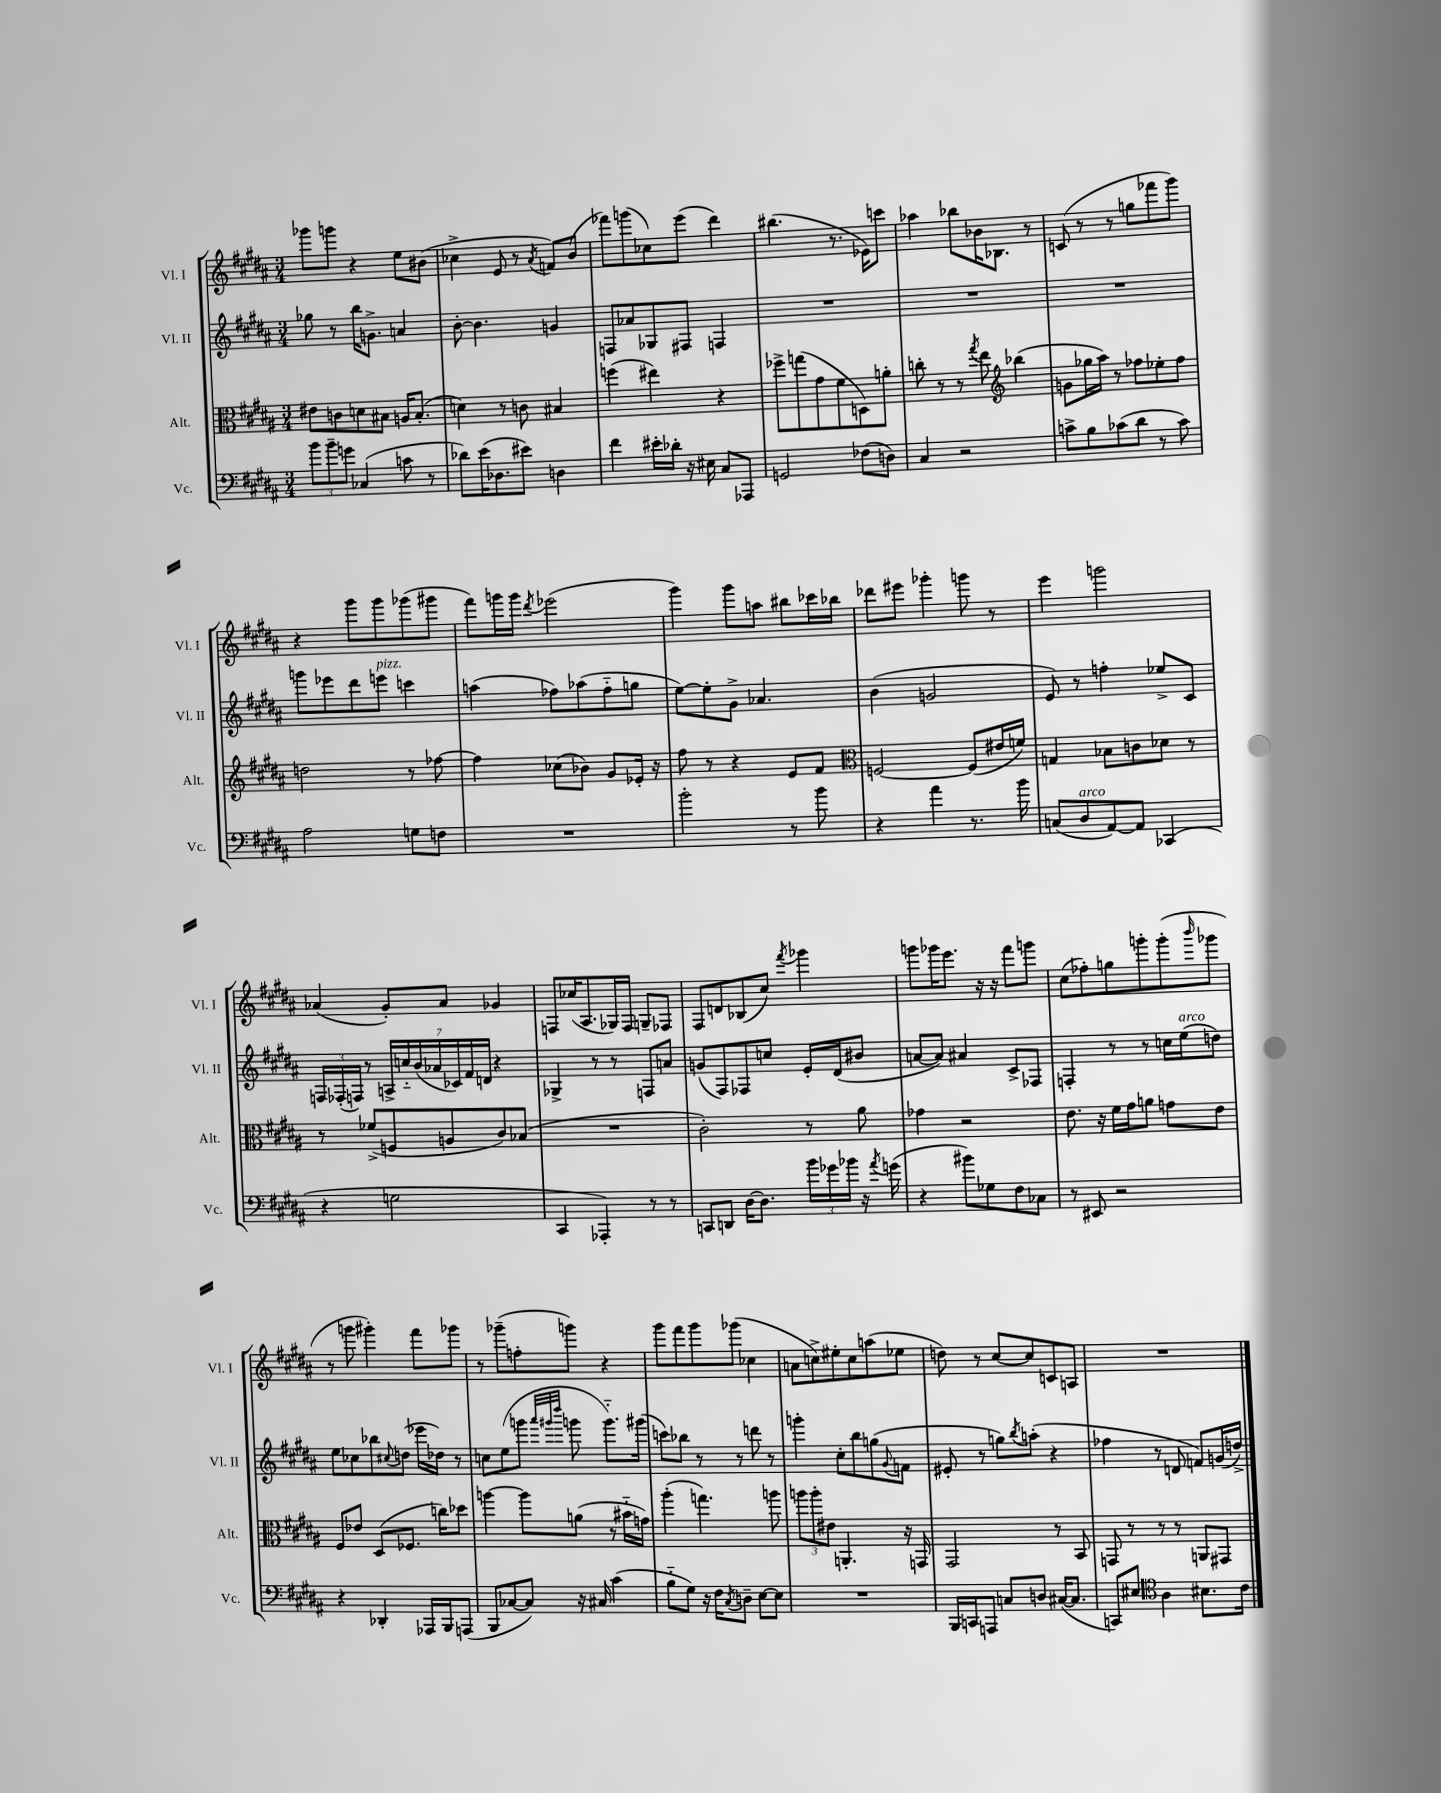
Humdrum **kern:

**kern	**kern	**kern	**kern
*part4	*part3	*part2	*part1
*staff4	*staff3	*staff2	*staff1
*I"Vc.	*I"Alt.	*I"Vl. II	*I"Vl. I
*I'Vc.	*I'Alt.	*I'Vl. II	*I'Vl. I
*clefF4	*clefC3	*clefG2	*clefG2
*k[f#c#g#d#a#]	*k[f#c#g#d#a#]	*k[f#c#g#d#a#]	*k[f#c#g#d#a#]
*M3/4	*M3/4	*M3/4	*M3/4
=39	=39	=39	=39
12b\L	8e#X\L	8gg-X\	8ggg-X\L
12b~\	.	.	.
.	8cn\	8r	8gggn\J
12gn\J	.	.	.
(4C-X/	8dn\	16bb\KL	4r
.	.	8.gn^\J	.
.	8B#X\J	.	.
8cn\	16An/KL	4an/	8ee\L
.	(8.B#'/J	.	.
8r	.	.	(8b#X\J
=40	=40	=40	=40
8d-X\L)	4dn\)	[8b'\	4cc-X^\
(16e\K	.	4.b\]	.
8.D-X\	.	.	.
.	8r	.	8e/
8e#X\J)	8cn\	.	8r
.	.	.	8qa#/
4Dn\	4B#X/	4gn/	8fn/L)
.	.	.	(8b/J
=41	=41	=41	=41
4f#\	(4ffn\	8Fn/L	8fff-X\L)
.	.	8a-X/	(8gggn\
16e#X'\LL	4ee#X\)	8G-X/	8cc-X\)
16d-X'\JJ	.	.	.
16r	.	8F#X/J	(8eee\J
16E#X\	.	.	.
8C#/L	4r	4Fn/	4ddd#\)
8AAA-X/J	.	.	.
=42	=42	=42	=42
2GGn/	8ff-X^\L	2.r	(4.bb#X\
.	(8ggn\	.	.
.	8g#\	.	.
.	8f#\	.	8.r
(8F-X\L	8Dn\)	.	.
.	.	.	16e-X\KL)
8Dn\J)	8an'\J	.	8cccn\J
=43	=43	=43	=43
4C#/	8ccn'\	2.r	4aa-X\
.	8r	.	.
2r	8r	.	8bb-X\L
.	8qgg#/	.	.
.	8ee\	.	16b-X\K
.	.	.	8.B-X\J
*	*clefG2	*	*
.	(4bb-X\	.	.
.	.	.	8r
=44	=44	=44	=44
8cn^\L	8gn\L	2.r	(8cn/
8B\	16gg-X\L	.	8r
.	16aa#\JJ)	.	.
(8c-X\	8r	.	8r
8d#\J	8ff-X\L	.	8ggn\L
8r	8ee-X'\	.	8fff-X\
8c-\)	8ff-\J	.	8ggg#\J)
!!LO:LB:g=z
=45	=45	=45	=45
2A#\	2ddn\	8gggn\L	4r
.	.	8eee-X\	.
.	.	8ddd#\	8ggg#\L
!	!	!LO:TX:a:i:t=pizz.	!
.	.	8eeen\J	8ggg#\
8Gn\L	8r	4cccn\	(8ggg-X\
8Fn\J	[8ff-X\	.	8ggg#X\J
=46	=46	=46	=46
2.r	4ff-\]	(4aan\	8fff#\L)
.	.	.	16gggn\L
.	.	.	16ggg\JJ
.	.	.	8qddd#/
.	(8cc-X\L	8ff-X\L)	(2eee-X\
.	8b-X\J)	(8aa-X\	.
.	8g#/L	8ff-\	.
.	16e-X'/Jk	8ggn\J	.
.	16r	.	.
=47	=47	=47	=47
2b'\	8ff#\	[8ee\L)	4ggg#\)
.	8r	8ee'\]	.
.	4r	8g#^\J	8ggg#\L
.	.	4.a-X/	8aan\J
8r	8e/L	.	8bb#X\L
8b\	8f#/J	.	16ccc-X\L
.	.	.	16bb-X\JJ
=48	=48	=48	=48
*	*clefC3	*	*
4r	[2Fn/	(4b\	8ddd-X\L
.	.	.	8eee#X\J
4a#\	.	2gn/	4ggg-X'\
8.r	(8F/L]	.	8gggn\
.	16e#X/L	.	8r
16b\	16fn/JJ)	.	.
=49	=49	=49	=49
(8Cn/L	4Gn/	8e/)	4eee\
!LO:TX:a:i:t=arco	!	!	!
8D#/	.	8r	.
[8AA#/)	8B-X\L	4ffn'\	2gggn\
8AA#/J]	8cn\	.	.
(4CC-X/	8d-X\J	8ee-X^/L	.
.	8r	8c#/J	.
!!LO:LB:g=z
=50	=50	=50	=50
4r	8r	24Fn/LL	(4a-X/
.	.	(24F-X'/	.
.	.	24Fn/JJ)	.
.	(8f-X^/L	8r	.
2Gn\	8Fn/	28An^/LL	8g#'/L)
.	.	28ccn/	.
.	.	(28b/	.
.	.	28a-X/	.
.	8An/	.	8a-/J
.	.	28c-X/)	.
.	.	28f#/	.
.	.	28dn/JJ	.
.	8c#/)	4r	4g-X/
.	(8B-X/J	.	.
=51	=51	=51	=51
4CC#/	2.r	4G-X^/	8Fn/L
.	.	.	(16cc-X/K
.	.	.	8.A#/
4AAA-X'/)	.	8r	.
.	.	8r	16G-X/L)
.	.	.	16F/JJ
8r	.	8Fn/L	8Gn~/L
8r	.	8an/J	8F-X/J
=52	=52	=52	=52
8CCn/L	2c#'\)	(8gn/L	8F#/L
8DDn/J	.	8F#/)	8dn/
[16D#\KL	.	8F-X/	(8B-X/
8.D#\J]	.	.	.
.	.	8ccn/J	8cc#/J)
.	.	.	8qfff#/
24b\LL	8r	16e'/LL	4ggg-X\
24g-X\	.	.	.
.	.	(16d#/J	.
24b-X\JJ	.	.	.
16r	8a#\	8b#X/J	.
8qa#/	.	.	.
(16gn\	.	.	.
=53	=53	=53	=53
4r	4g-X\	[8an/L	8gggn\L
.	.	8a/J])	16ggg-X\K
.	.	.	8.eee\J
8b#X\L)	2r	4a#X/	.
8G-X\	.	.	16r
.	.	.	16r
8F#\	.	8c#^/L	8fff#\L
8C-X\J	.	8F-X/J	8gggn\J
=54	=54	=54	=54
8r	8.e\	4Fn'/	(8cc#\L
8EE#X/	.	.	8ff-X'\)
.	16r	.	.
2r	16f#\LL	8r	8ggn\
.	16g#\J	.	.
.	8an\J	8r	8gggn'\
.	8gn\L	16ccn\LL	(8ggg'\
!	!	!LO:TX:a:i:t=arco	!
.	.	(16ee\J	.
.	.	.	16qqbbb/
.	8e\J	8ddn\J)	8ggg-X\J
!!LO:LB:g=z
=55	=55	=55	=55
4r	8F#/L	8ee\L	8r
.	8e-X/J	8cc-X\	8gggn\
4DD-X'/	(8D#/L	8bb-X\	4ggg#X'\)
.	.	8qqcc#X/	.
.	8.F-X/J	(8ddn\J	.
16AAA-X/LL	.	16eee-X\LL	8fff#\L
16BBB/J	16ccn\KL)	16dd-X\JJ)	.
(8AAAn/J	8dd-X\J	8r	8ggg-X\J
=56	=56	=56	=56
8BBB/L	[4aan\	8ccn\L	8r
[8C-X/	.	(8ee\	(8ggg-X~\L
8C-/J])	8aa\L]	8gggn\J	8ffn'\
.	.	32qqaaa#/LLL	.
.	.	32qqggg#X/	.
.	.	32qqdddd#/JJJ	.
16r	(8an\J	8gggn\	8gggn\J)
16C#X/	.	.	.
(4c#\	8r	8.ggg\L)	4r
.	16b#X\LL	.	.
.	16gn\JJ)	(16ggg#X\Jk	.
=57	=57	=57	=57
8B\L	(4aa#'\	8cccn\L)	8ggg#\L
8G#\J)	.	8bb-X\J	8fff#\
16r	4.ggn\)	8r	8ggg#\
16F#\KL	.	.	.
8qC#/	.	.	.
8Dn~\J	.	8r	(8ggg-X\J
[8E\L	.	8dddn\	4cc-X\
8E\J]	8aan\	8r	.
=58	=58	=58	=58
2.r	12aan\L	4gggn'\	8an\L
.	12aa'\	.	.
.	.	.	8ccn^\)
.	12e#X\J	.	.
.	4.AAn'/	8cc#'\L	8ee#X'\
.	.	8bb\	8cc\
.	.	(8ggn\	(8aan\
.	.	8qqg#/	.
.	16r	8fn\J	8ee-X\J
.	16GGn/	.	.
=59	=59	=59	=59
16BBB/LL	2GG#/	8e#X'/	8ddn\)
16CCn/J	.	.	.
8AAAn/J	.	8r	8r
8Cn/L	.	8ggn\L)	[8cc#/L
.	.	8qbb/	.
8Dn/J	.	(8aan'\J	8cc#/]
([16C#X/KL	8r	4r	8cn/
8.C#/J]	.	.	.
.	8BB/	.	8An/J
=60	=60	=60	=60
8CCn/L)	8GGn/	4ff-X\	2.r
8E#X/J	8r	.	.
*clefC4	*	*	*
4A#\	8r	8r	.
.	8r	8dn/	.
8.B#X\L	8AAn/L	8fn/L)	.
.	8GG#X/J	(16gn/L	.
16c#\Jk	.	16ddn^/JJ)	.
==	==	==	==
*-	*-	*-	*-
